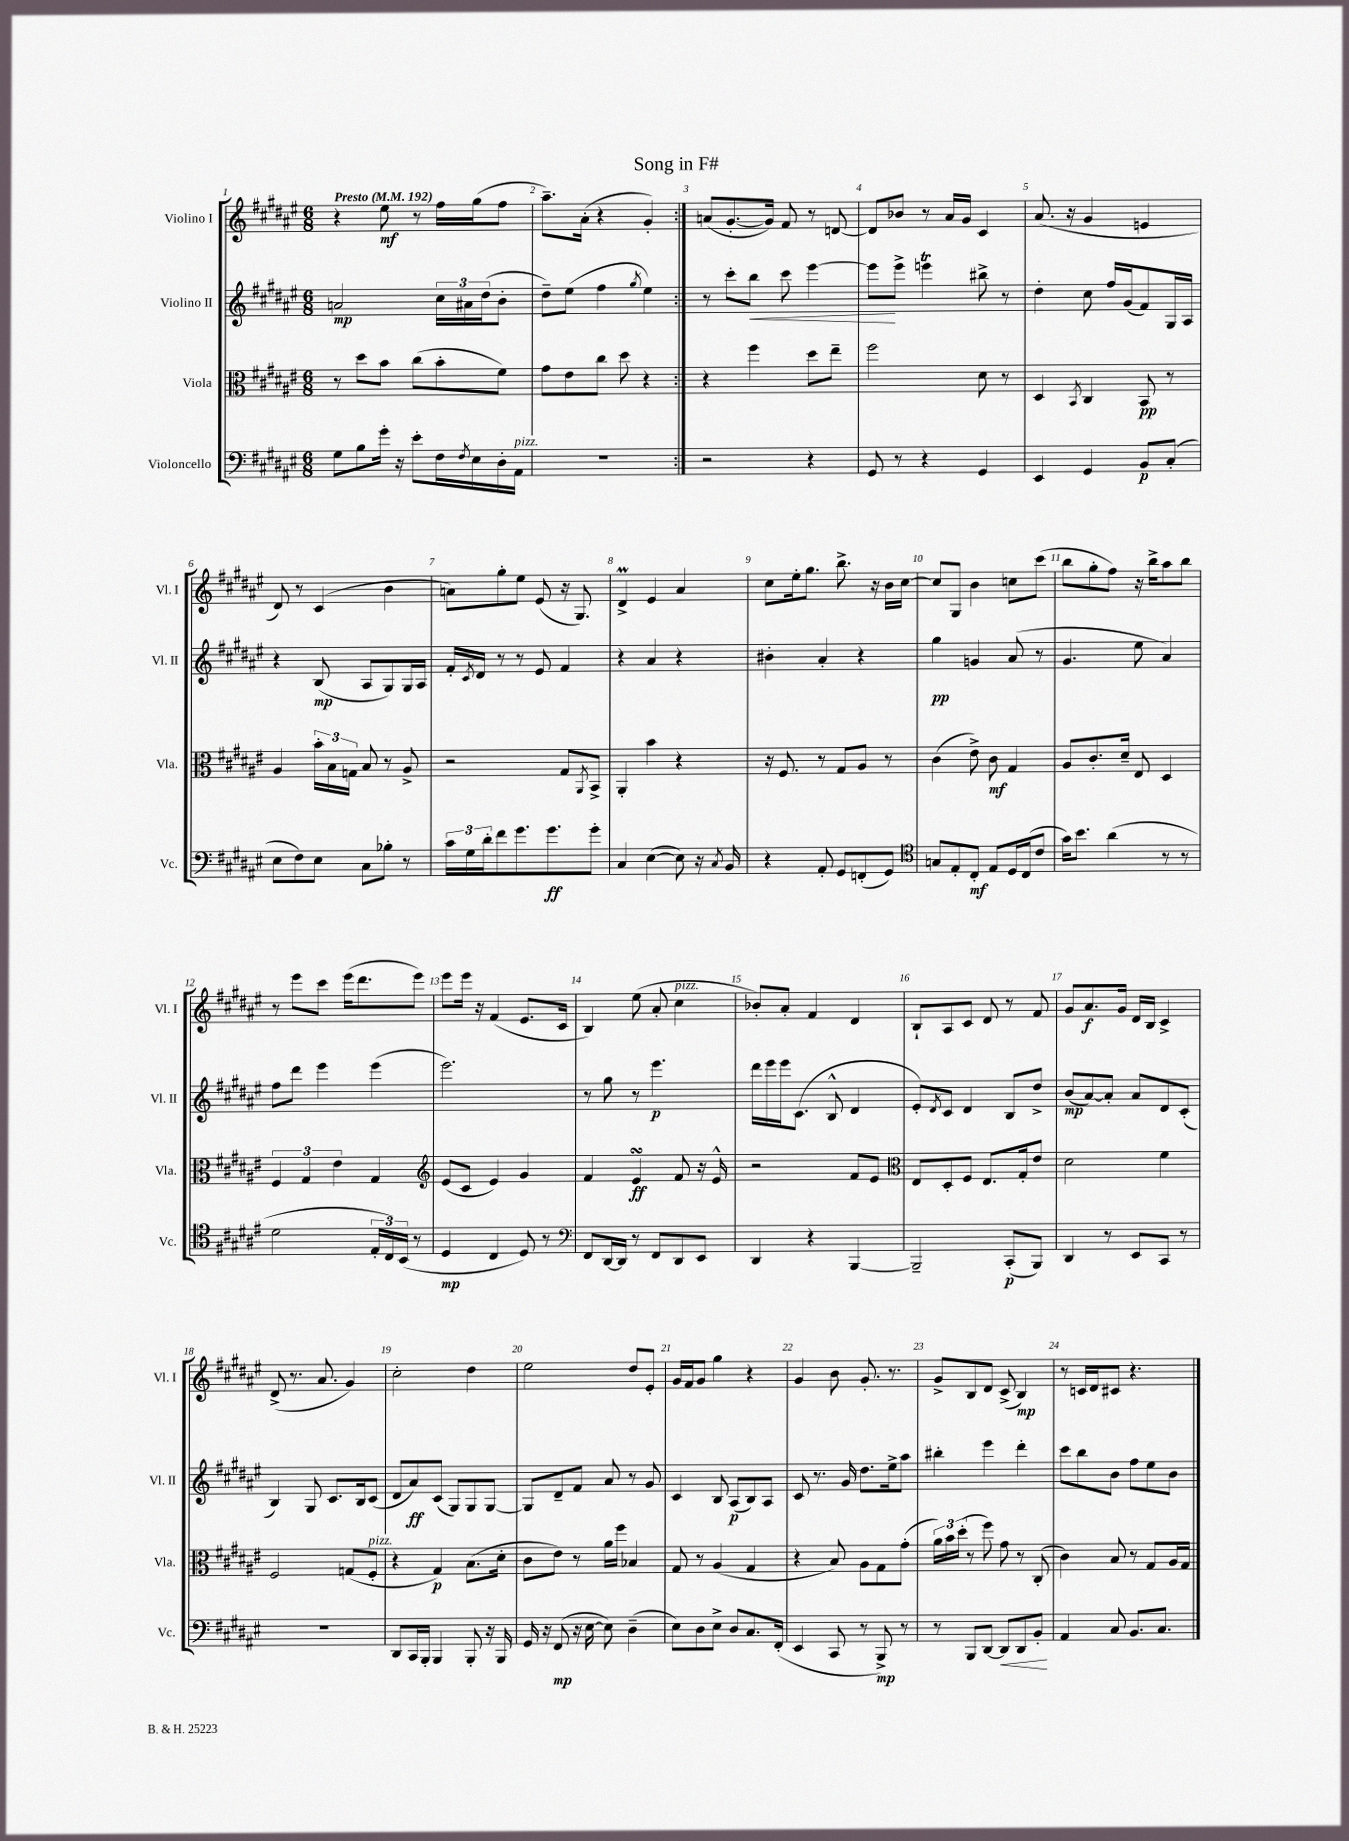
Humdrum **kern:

**kern	**dynam	**kern	**dynam	**kern	**dynam	**kern	**dynam
*part4	*part4	*part3	*part3	*part2	*part2	*part1	*part1
*staff4	*staff4	*staff3	*staff3	*staff2	*staff2	*staff1	*staff1
*I"Violoncello	*	*I"Viola	*	*I"Violino II	*	*I"Violino I	*
*I'Vc.	*	*I'Vla.	*	*I'Vl. II	*	*I'Vl. I	*
*clefF4	*	*clefC3	*	*clefG2	*	*clefG2	*
*k[f#c#g#d#a#e#]	*	*k[f#c#g#d#a#e#]	*	*k[f#c#g#d#a#e#]	*	*k[f#c#g#d#a#e#]	*
*M6/8	*	*M6/8	*	*M6/8	*	*M6/8	*
*MM192	*	*MM192	*	*MM192	*	*MM192	*
=1	=1	=1	=1	=1	=1	=1	=1
!	!	!	!	!	!	!LO:TX:a:B:t=Presto	!
8G#\L	.	8r	.	2an/	mp	4r	.
8B\	.	8dd#\L	.	.	.	.	.
16g#'\Jk	.	8b\J	.	.	.	8ee#\	mf
16r	.	.	.	.	.	.	.
8e#'\L	.	(8cc#\L	.	.	.	8r	.
16F#\L	.	8b'\	.	24cc#\LL	.	16ff#\LL	.
.	.	.	.	24a#X\	.	.	.
8qF#/	.	.	.	.	.	.	.
16E#\	.	.	.	.	.	(16gg#\J	.
.	.	.	.	(24dd#\J	.	.	.
16D#'\	.	8f#\J)	.	8b'\J	.	8ff#\J	.
!LO:TX:a:i:t=pizz.	!	!	!	!	!	!	!
16AA#\JJ	.	.	.	.	.	.	.
=2	=2	=2	=2	=2	=2	=2	=2
2.r	.	8g#\L	.	8dd#~\L)	.	8.aa#~\L)	.
.	.	8e#\	.	(8ee#\J	.	.	.
.	.	.	.	.	.	(16a#'\Jk	.
.	.	8cc#\J	.	4ff#\	.	4r	.
.	.	8dd#\	.	.	.	.	.
.	.	.	.	8qgg#/	.	.	.
.	.	4r	.	4ee#\)	.	4g#'/)	.
=3:|!	=3:|!	=3:|!	=3:|!	=3:|!	=3:|!	=3:|!	=3:|!
2r	.	4r	.	8r	.	(8an/L	.
.	.	.	.	8ccc#'\L	.	[8.g#'/	.
!	!	!	!	!	!LO:HP:b	!	!
.	.	4ff#\	.	8bb\J	<	.	.
.	.	.	.	.	.	16g#/Jk])	.
.	.	.	.	8ccc#\	.	8f#/	.
4r	.	8dd#\L	.	[4eee#\	.	8r	.
.	.	8ee#~\J	.	.	.	[8dn/	.
=4	=4	=4	=4	=4	=4	=4	=4
8GG#/	.	2ff#\	.	8eee#\L]	.	8d/L]	.
8r	.	.	.	8eee#^\J	[	8b-X/J	.
4r	.	.	.	4eeenT\	.	8r	.
.	.	.	.	.	.	16a#/LL	.
.	.	.	.	.	.	16g#/JJ	.
4GG#/	.	8d#\	.	8bb#X^\	.	4c#/	.
.	.	8r	.	8r	.	.	.
=5	=5	=5	=5	=5	=5	=5	=5
4EE#/	.	4D#/	.	4dd#'\	.	(8.a#/	.
.	.	.	.	.	.	16r	.
.	.	8qBB/	.	.	.	.	.
4GG#/	.	4C#/	.	8cc#\	.	4g#/	.
.	.	.	.	16ff#/LL	.	.	.
.	.	.	.	(16g#/J	.	.	.
8BB/L	p	8BB/	pp	8f#/)	.	4en/	.
(8C#'/J	.	8r	.	16G#/L	.	.	.
.	.	.	.	16A#/JJ	.	.	.
!!LO:LB:g=z
=6	=6	=6	=6	=6	=6	=6	=6
8E#\L	.	4A#/	.	4r	.	8d#/)	.
8F#\)	.	.	.	.	.	8r	.
8E#\J	.	24b'\LL	.	(8B/	mp	(4c#/	.
.	.	24B\	.	.	.	.	.
.	.	24Gn\JJ	.	.	.	.	.
8C#\L	.	8B/	.	8A#/L	.	.	.
8B-X'\J	.	8r	.	8G#/)	.	4b\	.
8r	.	8A#^/	.	16G#/L	.	.	.
.	.	.	.	16A#/JJ	.	.	.
=7	=7	=7	=7	=7	=7	=7	=7
24c#\LL	.	2r	.	16f#'/LL	.	8an\L)	.
24G#\	.	.	.	.	.	.	.
.	.	.	.	8qc#/	.	.	.
.	.	.	.	16d#/JJ	.	.	.
24d#'\J	.	.	.	.	.	.	.
8f#\	.	.	.	8r	.	8gg#'\	.
8.g#\	.	.	.	8r	.	8ee#\J	.
.	.	.	.	8e#/	.	(8e#/	.
8.g#\	ff	.	.	.	.	.	.
.	.	8G#/L	.	4f#/	.	16r	.
.	.	.	.	.	.	8.G#/)	.
.	.	8qAA#/	.	.	.	.	.
8g#'\J	.	8BB^/J	.	.	.	.	.
=8	=8	=8	=8	=8	=8	=8	=8
4C#/	.	4AA#'/	.	4r	.	4d#M^/	.
([4E#\	.	4b\	.	4a#/	.	4e#/	.
8E#\])	.	4r	.	4r	.	4a#/	.
16r	.	.	.	.	.	.	.
8qC#/	.	.	.	.	.	.	.
16BB/	.	.	.	.	.	.	.
=9	=9	=9	=9	=9	=9	=9	=9
4r	.	16r	.	4b#X'\	.	8cc#\L	.
.	.	8.F#/	.	.	.	.	.
.	.	.	.	.	.	16ee#'\k	.
.	.	.	.	.	.	8.gg#\J	.
8AA#'/	.	8r	.	4a#'/	.	.	.
8GG#/L	.	8G#/L	.	.	.	8.bb^\	.
(8FFn'/	.	8A#/J	.	4r	.	.	.
.	.	.	.	.	.	16r	.
8GG#/J)	.	8r	.	.	.	16b\LL	.
.	.	.	.	.	.	[16cc#\JJ	.
=10	=10	=10	=10	=10	=10	=10	=10
*clefC4	*	*	*	*	*	*	*
8Gn/L	.	(4c#\	.	4gg#\	pp	8cc#/L]	.
8E#'/	.	.	.	.	.	8G#/J	.
8C#'/J	mf	8e#^\)	.	4gn/	.	4b\	.
8E#/L	.	8c#\	mf	.	.	.	.
16D#/L	.	4G#/	.	(8a#/	.	8ccn\L	.
(16C#/J	.	.	.	.	.	.	.
8c#/J	.	.	.	8r	.	(8ccc#\J	.
=11	=11	=11	=11	=11	=11	=11	=11
16g#\KL)	.	8A#/L	.	4.g#/	.	8bb\L	.
8.b\J	.	.	.	.	.	.	.
.	.	8.c#'/	.	.	.	8gg#'\	.
(4a#\	.	.	.	.	.	8ff#\J)	.
.	.	16d#~/Jk	.	.	.	.	.
.	.	8E#/	.	8ee#\	.	16r	.
.	.	.	.	.	.	16bb^\KL	.
8r	.	4D#/	.	4a#/)	.	8aa#\	.
8r	.	.	.	.	.	8bb\J	.
!!LO:LB:g=z
=12	=12	=12	=12	=12	=12	=12	=12
2d#\	.	6F#/	.	8ff#\L	.	8r	.
.	.	.	.	8ddd#\J	.	8eee#\L	.
.	.	6G#/	.	.	.	.	.
.	.	.	.	4eee#\	.	8ccc#\J	.
.	.	6e#\	.	.	.	.	.
.	.	.	.	.	.	(16eee#\KL	.
.	.	.	.	.	.	8.ddd#\	.
24E#'/LL	.	4G#/	.	(4eee#\	.	.	.
24C#/)	.	.	.	.	.	.	.
(24BB/JJ	.	.	.	.	.	.	.
8r	.	.	.	.	.	8eee#\J)	.
=13	=13	=13	=13	=13	=13	=13	=13
*	*	*clefG2	*	*	*	*	*
4D#/	mp	(8e#/L	.	2.eee#\)	.	8eee#\L	.
.	.	8c#/J	.	.	.	16eee#\Jk	.
.	.	.	.	.	.	16r	.
4C#/	.	4e#/)	.	.	.	(4f#/	.
8D#/)	.	4g#/	.	.	.	8.e#/L	.
8r	.	.	.	.	.	.	.
.	.	.	.	.	.	16c#/Jk	.
=14	=14	=14	=14	=14	=14	=14	=14
*clefF4	*	*	*	*	*	*	*
8FF#/L	.	4f#/	.	8r	.	4B/)	.
[16DD#/L	.	.	.	8gg#\	.	.	.
16DD#/JJ]	.	.	.	.	.	.	.
8r	.	4e#sSsS/	ff	8r	.	(8ee#\	.
8FF#/L	.	.	.	4.eee#\	p	8a#'/	.
!	!	!	!	!	!	!LO:TX:a:i:t=pizz.	!
8DD#/	.	8f#/	.	.	.	4cc#\	.
8EE#/J	.	16r	.	.	.	.	.
.	.	16e#^^/	.	.	.	.	.
=15	=15	=15	=15	=15	=15	=15	=15
4DD#/	.	2r	.	16ddd#\LL	.	8b-X'/L)	.
.	.	.	.	16eee#\	.	.	.
.	.	.	.	16eee#\J	.	8a#'/J	.
.	.	.	.	(8.c#\J	.	.	.
4r	.	.	.	.	.	4f#/	.
.	.	.	.	8B^^/	.	.	.
[4BBB/	.	8f#/L	.	4d#/	.	4d#/	.
.	.	8e#/J	.	.	.	.	.
=16	=16	=16	=16	=16	=16	=16	=16
*	*	*clefC3	*	*	*	*	*
2BBB~/]	.	8E#/L	.	8e#'/L)	.	8B`/L	.
.	.	.	.	8qd#/	.	.	.
.	.	8D#'/	.	8c#/J	.	8A#/	.
.	.	8F#/J	.	4d#/	.	8c#/J	.
.	.	8.E#/L	.	.	.	8d#/	.
(8CC#'/L	p	.	.	8B/L	.	8r	.
.	.	16G#'/k	.	.	.	.	.
8BBB/J)	.	8e#/J	.	8dd#^/J	.	8f#/	.
=17	=17	=17	=17	=17	=17	=17	=17
4DD#/	.	2d#\	.	(8b/L	mp	8g#/L	.
.	.	.	.	[8a#/)	.	8.a#/	f
8r	.	.	.	8a#'/J]	.	.	.
.	.	.	.	.	.	16g#/Jk	.
8EE#/L	.	.	.	8a#/L	.	16d#/LL	.
.	.	.	.	.	.	16B/JJ	.
8CC#/J	.	4f#\	.	8d#/	.	4c#^/	.
8r	.	.	.	(8c#'/J	.	.	.
!!LO:LB:g=z
=18	=18	=18	=18	=18	=18	=18	=18
2.r	.	2F#/	.	4B/)	.	(8d#^/	.
.	.	.	.	.	.	8.r	.
.	.	.	.	8G#/	.	.	.
.	.	.	.	.	.	8.a#/	.
.	.	.	.	8.c#/L	.	.	.
.	.	(8Gn/L	.	.	.	4g#/)	.
.	.	.	.	16B/k	.	.	.
!	!	!LO:TX:a:i:t=pizz.	!	!	!	!	!
.	.	8F#'/J	.	(8c#/J	.	.	.
=19	=19	=19	=19	=19	=19	=19	=19
8DD#/L	.	4r	.	8d#/L	.	2cc#'\	.
16CC#/L	.	.	.	8a#/)	ff	.	.
16BBB'/JJ	.	.	.	.	.	.	.
4BBB/	.	4G#/)	p	(8c#/J	.	.	.
.	.	.	.	8G#/L)	.	.	.
8BBB'/	.	(8.B\L	.	8G#/	.	4dd#\	.
16r	.	.	.	[8G#/J	.	.	.
16BBB/	.	16d#'\Jk	.	.	.	.	.
=20	=20	=20	=20	=20	=20	=20	=20
16GG#/	.	8c#\L	.	8G#/L]	.	2ee#\	.
16r	.	.	.	.	.	.	.
(8FF#/	mp	8e#\J)	.	8d#~/	.	.	.
16r	.	8r	.	8f#/J	.	.	.
[16E#\	.	.	.	.	.	.	.
8E#\])	.	16a#\LL	.	8a#/	.	.	.
.	.	16ff#\JJ	.	.	.	.	.
(4D#~\	.	4B-X/	.	8r	.	8dd#/L	.
.	.	.	.	8g#/	.	8e#'/J	.
=21	=21	=21	=21	=21	=21	=21	=21
8E#\L)	.	8G#/	.	4c#/	.	16g#/LL	.
.	.	.	.	.	.	16f#/J	.
8D#\	.	8r	.	.	.	8g#/J	.
8E#^\J	.	(4A#/	.	8B/	.	4gg#\	.
8D#/L	.	.	.	(8A#/L	p	.	.
8.C#/	.	4G#/	.	8B/)	.	4r	.
.	.	.	.	8A#/J	.	.	.
(16FF#'/Jk	.	.	.	.	.	.	.
=22	=22	=22	=22	=22	=22	=22	=22
4EE#/	.	4r	.	8c#/	.	4g#/	.
.	.	.	.	8.r	.	.	.
8CC#/	.	8B/)	.	.	.	8b\	.
.	.	.	.	16g#/	.	.	.
8r	.	8A#\L	.	8.dd#\L	.	8.g#'/	.
8BBB^/)	mp	8G#\	.	.	.	.	.
.	.	.	.	16ee#^\k	.	8.r	.
8r	.	(8g#'\J	.	8aa#\J	.	.	.
=23	=23	=23	=23	=23	=23	=23	=23
8r	.	24a#\LL)	.	4bb#X'\	.	8g#^/L	.
.	.	24b\	.	.	.	.	.
.	.	(24dd#'\JJ	.	.	.	.	.
8BBB/L	.	8r	.	.	.	8B/	.
[8DD#/J	.	8ff#\)	.	4eee#\	.	8d#/J	.
!	!LO:HP:b	!	!	!	!	!	!
8DD#/L]	<	8g#\	.	.	.	(8c#^/	.
8DD#/	.	8r	.	4ddd#'\	.	4B/)	mp
8BB'/J	.	(8C#'/	.	.	.	.	.
.	[	.	.	.	.	.	.
=24	=24	=24	=24	=24	=24	=24	=24
4AA#/	.	4c#\)	.	8ccc#\L	.	8r	.
.	.	.	.	8bb\	.	16cn/LL	.
.	.	.	.	.	.	16d#/J	.
8C#/	.	8B/	.	8b\J	.	8c#X/J	.
8.BB/L	.	8r	.	8ff#\L	.	4.r	.
.	.	8G#/L	.	8ee#\	.	.	.
8.C#/J	.	.	.	.	.	.	.
.	.	16A#/L	.	8b\J	.	.	.
.	.	16G#/JJ	.	.	.	.	.
==	==	==	==	==	==	==	==
*-	*-	*-	*-	*-	*-	*-	*-
